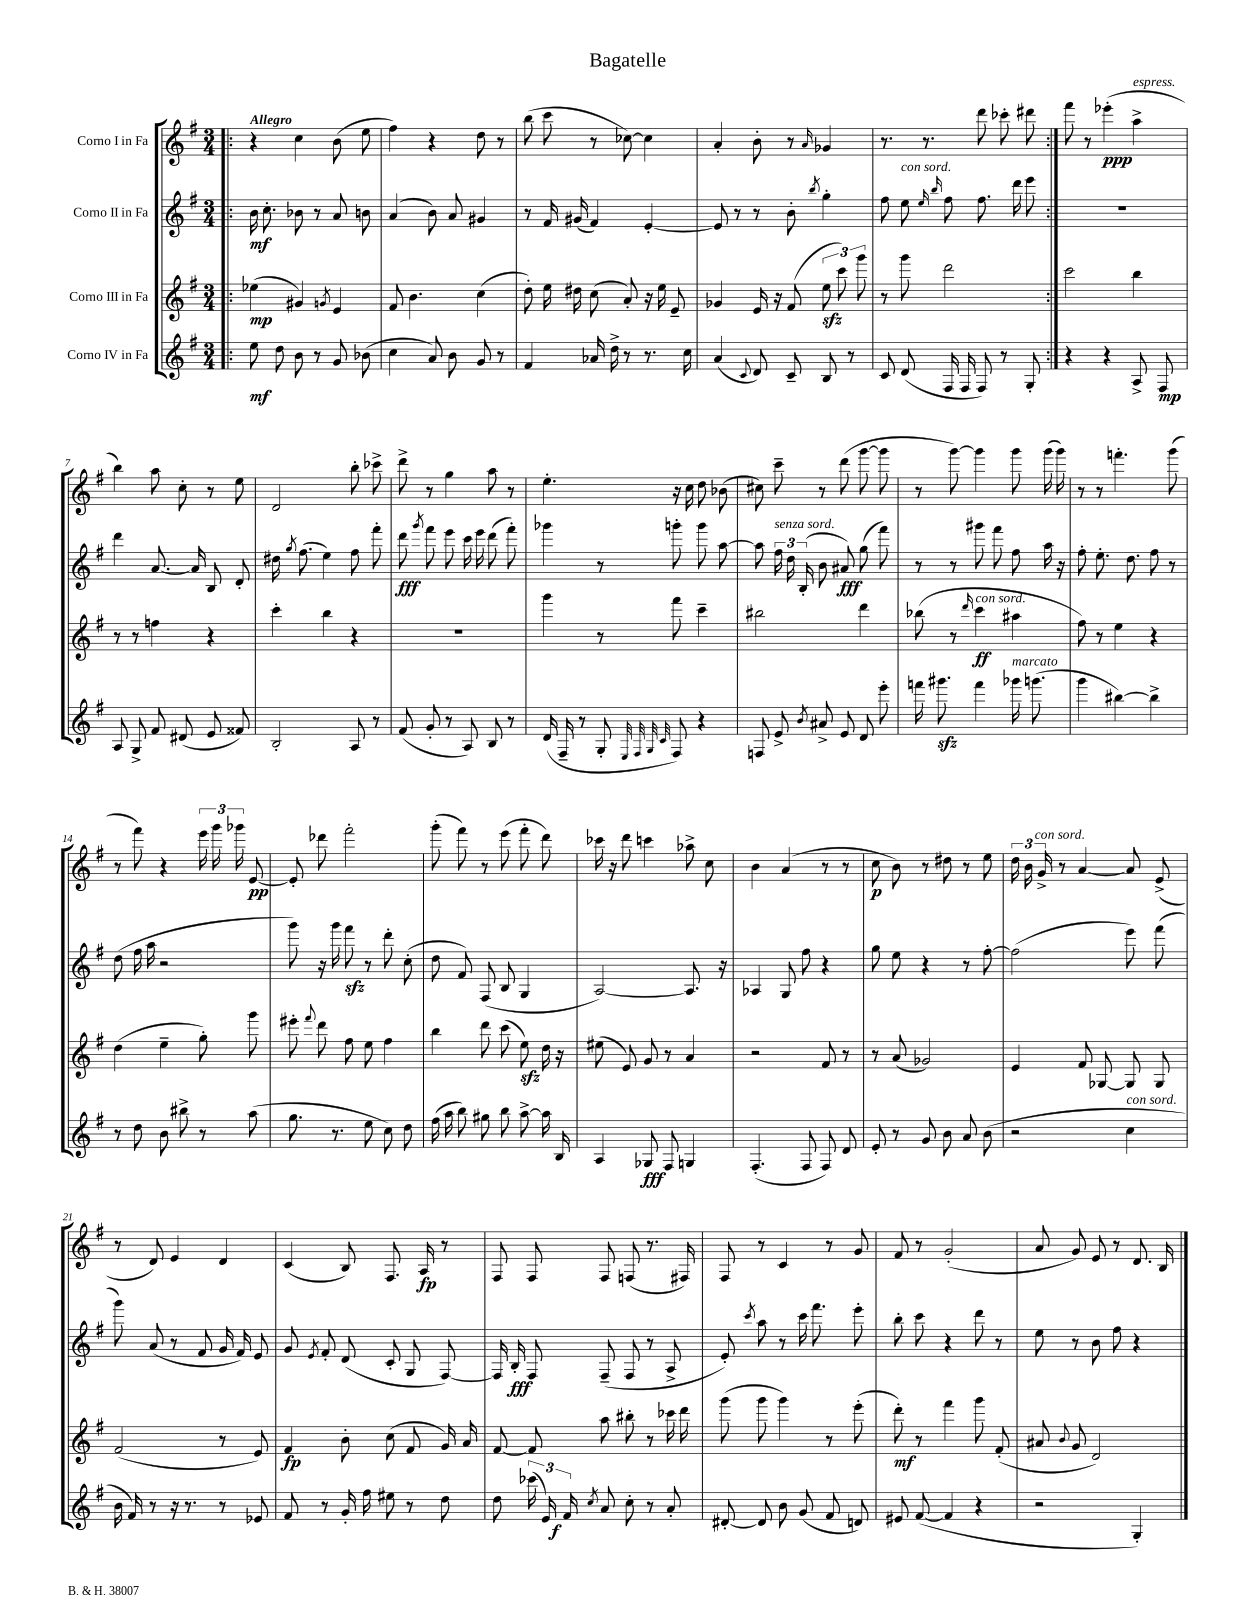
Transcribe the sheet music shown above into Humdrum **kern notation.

**kern	**dynam	**kern	**dynam	**kern	**dynam	**kern	**dynam
*part4	*part4	*part3	*part3	*part2	*part2	*part1	*part1
*staff4	*staff4	*staff3	*staff3	*staff2	*staff2	*staff1	*staff1
*I"Corno IV in Fa	*	*I"Corno III in Fa	*	*I"Corno II in Fa	*	*I"Corno I in Fa	*
*clefG2	*	*clefG2	*	*clefG2	*	*clefG2	*
*k[f#]	*	*k[f#]	*	*k[f#]	*	*k[f#]	*
*M3/4	*	*M3/4	*	*M3/4	*	*M3/4	*
=1!|:	=1!|:	=1!|:	=1!|:	=1!|:	=1!|:	=1!|:	=1!|:
!	!	!	!	!	!	!LO:TX:a:B:t=Allegro	!
8ee\	mf	(4ee-X\	mp	16b\	mf	4r	.
.	.	.	.	8.cc'\	.	.	.
8dd\	.	.	.	.	.	.	.
8b\	.	4g#X/)	.	8b-X\	.	4cc\	.
8r	.	.	.	8r	.	.	.
.	.	8qgn/	.	.	.	.	.
8g/	.	4e/	.	8a/	.	(8b\	.
(8b-X\	.	.	.	8bn\	.	8ee\	.
=2	=2	=2	=2	=2	=2	=2	=2
4cc\	.	8f#/	.	(4a/	.	4ff#\)	.
.	.	4.b\	.	.	.	.	.
8a/)	.	.	.	8b\)	.	4r	.
8b\	.	.	.	8a/	.	.	.
8g/	.	(4cc\	.	4g#X/	.	8dd\	.
8r	.	.	.	.	.	8r	.
=3	=3	=3	=3	=3	=3	=3	=3
4f#/	.	8dd'\)	.	8r	.	(8bb\	.
.	.	16ee\	.	16f#/	.	8ccc\	.
.	.	16dd#X\	.	(16g#X/	.	.	.
16a-X/	.	(8cc\	.	4f#/)	.	8r	.
16dd^\	.	.	.	.	.	.	.
8r	.	8a'/)	.	.	.	[8cc-X\)	.
8.r	.	16r	.	[4e'/	.	4cc-\]	.
.	.	16ee\	.	.	.	.	.
.	.	8e~/	.	.	.	.	.
16cc\	.	.	.	.	.	.	.
=4	=4	=4	=4	=4	=4	=4	=4
(4a/	.	4g-X/	.	8e/]	.	4a'/	.
.	.	.	.	8r	.	.	.
8qqc/	.	.	.	.	.	.	.
8d/)	.	16e/	.	8r	.	8b'\	.
.	.	16r	.	.	.	.	.
8c~/	.	(8f#/	.	8b'\	.	8r	.
.	.	.	.	8qbb/	.	16qqa/	.
8B/	.	12eezz\	.	4gg'\	.	4g-X/	.
.	.	12ccc\)	.	.	.	.	.
8r	.	.	.	.	.	.	.
.	.	12ggg\	.	.	.	.	.
=5	=5	=5	=5	=5	=5	=5	=5
8c/	.	8r	.	8ff#\	.	8.r	.
!	!	!	!	!LO:TX:a:i:t=con sord.	!	!	!
(8d/	.	8ggg\	.	8ee\	.	.	.
.	.	.	.	.	.	8.r	.
.	.	.	.	16qqee/	.	.	.
.	.	.	.	16qqbb/	.	.	.
16F#/	.	2ddd\	.	8ff#\	.	.	.
16F#/	.	.	.	.	.	.	.
8F#/)	.	.	.	8.ff#\	.	8ddd\	.
8r	.	.	.	.	.	8ccc-X'\	.
.	.	.	.	16ddd\	.	.	.
8G'/	.	.	.	8eee\	.	8ddd#X\	.
=6:|!	=6:|!	=6:|!	=6:|!	=6:|!	=6:|!	=6:|!	=6:|!
4r	.	2ccc\	.	2.r	.	8fff#\	.
.	.	.	.	.	.	8r	.
4r	.	.	.	.	.	(4eee-X'\	ppp
!	!	!	!	!	!	!LO:TX:a:i:t=espress.	!
8A^/	.	4bb\	.	.	.	4aa^\	.
8F#/	mp	.	.	.	.	.	.
!!LO:LB:g=z
=7	=7	=7	=7	=7	=7	=7	=7
8A/	.	8r	.	4ddd\	.	4bb\)	.
8G^/	.	8r	.	.	.	.	.
8f#/	.	4ffn\	.	[8.a/	.	8aa\	.
(8d#X/	.	.	.	.	.	8cc'\	.
.	.	.	.	16a/]	.	.	.
8e/	.	4r	.	8B/	.	8r	.
8f##X/)	.	.	.	8d'/	.	8ee\	.
=8	=8	=8	=8	=8	=8	=8	=8
2B'/	.	4ccc'\	.	16dd#X\	.	2d/	.
.	.	.	.	8qgg/	.	.	.
.	.	.	.	(8.ff#\	.	.	.
.	.	4bb\	.	4ee\)	.	.	.
8A/	.	4r	.	8ff#\	.	8bb'\	.
8r	.	.	.	8fff#'\	.	8ccc-X^\	.
=9	=9	=9	=9	=9	=9	=9	=9
(8f#/	.	2.r	.	8ddd\	fff	8ddd^\	.
.	.	.	.	8qggg/	.	.	.
8g'/	.	.	.	8fff#\	.	8r	.
8r	.	.	.	8eee\	.	4gg\	.
8A/)	.	.	.	16ccc\	.	.	.
.	.	.	.	16eee\	.	.	.
8B/	.	.	.	(8ddd\	.	8aa\	.
8r	.	.	.	8fff#'\)	.	8r	.
=10	=10	=10	=10	=10	=10	=10	=10
(16d/	.	4ggg\	.	4ggg-X\	.	4.ee'\	.
16F#~/	.	.	.	.	.	.	.
8r	.	.	.	.	.	.	.
8G'/	.	8r	.	8r	.	.	.
32qqE/	.	.	.	.	.	.	.
32qqF#/	.	.	.	.	.	.	.
32qqG/	.	.	.	.	.	.	.
32qqc/	.	.	.	.	.	.	.
8F#/)	.	8fff#\	.	8gggn'\	.	16r	.
.	.	.	.	.	.	16cc\	.
4r	.	4ccc~\	.	8ggg\	.	8dd\	.
.	.	.	.	[8aa\	.	(8b-X\	.
=11	=11	=11	=11	=11	=11	=11	=11
8Fn/	.	2bb#X\	.	8aa\]	.	8cc#X\)	.
!	!	!	!	!LO:TX:a:i:t=senza sord.	!	!	!
8e^/	.	.	.	24ff#\	.	8ccc~\	.
.	.	.	.	24dd\	.	.	.
.	.	.	.	(24B'/	.	.	.
8qb/	.	.	.	.	.	.	.
8a#X^/	.	.	.	8b\	.	8r	.
8e/	.	.	.	8a#X/)	fff	(8ddd\	.
8d/	.	4ddd\	.	(8gg\	.	[8ggg\	.
8eee'\	.	.	.	8fff#\)	.	8ggg\]	.
=12	=12	=12	=12	=12	=12	=12	=12
16fffn\	.	(8bb-X\	.	8r	.	8r	.
8.ggg#Xzz\	.	.	.	.	.	.	.
.	.	8r	.	8r	.	[8ggg\)	.
.	.	16qqddd/	.	.	.	.	.
!	!	!LO:TX:a:i:t=con sord.	!	!	!	!	!
4fff\	.	4ccc\	ff	8ggg#X\	.	4ggg\]	.
.	.	.	.	8fff#\	.	.	.
!LO:TX:a:i:t=marcato	!	!	!	!	!	!	!
16ggg-X\	.	4aa#X\	.	8ff#\	.	8ggg\	.
(8.gggn\	.	.	.	.	.	.	.
.	.	.	.	16aa\	.	(16ggg\	.
.	.	.	.	16r	.	16ggg\)	.
=13	=13	=13	=13	=13	=13	=13	=13
4ggg\	.	8ff#\)	.	8ff#'\	.	8r	.
.	.	8r	.	8.ee'\	.	8r	.
[4bb#X\)	.	4ee\	.	.	.	4.fffn'\	.
.	.	.	.	8.dd\	.	.	.
4bb#^\]	.	4r	.	8ff#\	.	.	.
.	.	.	.	8r	.	(8ggg\	.
!!LO:LB:g=z
=14	=14	=14	=14	=14	=14	=14	=14
8r	.	(4dd\	.	(8dd\	.	8r	.
8dd\	.	.	.	16ff#\	.	8fff#\)	.
.	.	.	.	16aa\	.	.	.
8b\	.	4ee~\	.	2r	.	4r	.
8bb#X^\	.	.	.	.	.	.	.
8r	.	8gg'\)	.	.	.	24eee\	.
.	.	.	.	.	.	24ggg\	.
.	.	.	.	.	.	24ggg-X\	.
(8aa\	.	8ggg\	.	.	.	[8e/	pp
=15	=15	=15	=15	=15	=15	=15	=15
8.gg\	.	8eee#X'\	.	8ggg\)	.	8e'/]	.
.	.	8qqfff#/	.	.	.	.	.
.	.	8ddd\	.	16r	.	8ddd-X\	.
8.r	.	.	.	16ggg\	.	.	.
.	.	8ff#\	.	8fff#zz\	.	2fff#'\	.
8ee\	.	8ee\	.	8r	.	.	.
8cc\)	.	4ff#\	.	8ddd'\	.	.	.
8dd\	.	.	.	(8cc'\	.	.	.
=16	=16	=16	=16	=16	=16	=16	=16
(16ff#\	.	4bb\	.	8dd\	.	(8ggg'\	.
16aa\	.	.	.	.	.	.	.
8bb\)	.	.	.	8f#/)	.	8fff#\)	.
8gg#X\	.	8ddd\	.	(8F#/	.	8r	.
8bb\	.	(8ccc\	.	8B/	.	(8eee\	.
[8aa^\	.	8eezz\)	.	4G/	.	8fff#'\	.
16aa\]	.	16dd\	.	.	.	8ddd\)	.
16B/	.	16r	.	.	.	.	.
=17	=17	=17	=17	=17	=17	=17	=17
4A/	.	(8ee#X\	.	[2A/)	.	16ccc-X\	.
.	.	.	.	.	.	16r	.
.	.	8e/)	.	.	.	8ddd\	.
8G-X/	fff	8g/	.	.	.	4cccn\	.
8F#/	.	8r	.	.	.	.	.
4Gn/	.	4a/	.	8.A/]	.	8aa-X^\	.
.	.	.	.	.	.	8cc\	.
.	.	.	.	16r	.	.	.
=18	=18	=18	=18	=18	=18	=18	=18
(4.F#'/	.	2r	.	4A-X/	.	4b\	.
.	.	.	.	8G/	.	(4a/	.
8F#/	.	.	.	8ff#\	.	.	.
8F#/)	.	8f#/	.	4r	.	8r	.
8d/	.	8r	.	.	.	8r	.
=19	=19	=19	=19	=19	=19	=19	=19
8e'/	.	8r	.	8gg\	.	8cc\	p
8r	.	(8a/	.	8ee\	.	8b\)	.
8g/	.	2g-X/)	.	4r	.	8r	.
8b\	.	.	.	.	.	8dd#X\	.
8a/	.	.	.	8r	.	8r	.
(8b\	.	.	.	[8ff#'\	.	8ee\	.
=20	=20	=20	=20	=20	=20	=20	=20
2r	.	4e/	.	(2ff#\]	.	24dd\	.
.	.	.	.	.	.	24b\	.
!	!	!	!	!	!	!LO:TX:a:i:t=con sord.	!
.	.	.	.	.	.	24g^/	.
.	.	.	.	.	.	8r	.
.	.	8f#/	.	.	.	[4a/	.
.	.	[8G-X/	.	.	.	.	.
!LO:TX:a:i:t=con sord.	!	!	!	!	!	!	!
4cc\	.	8G-/]	.	8eee\)	.	8a/]	.
.	.	8G-/	.	(8fff#\	.	(8e^/	.
!!LO:LB:g=z
=21	=21	=21	=21	=21	=21	=21	=21
16b\	.	(2f#/	.	8ggg\)	.	8r	.
16f#/)	.	.	.	.	.	.	.
8r	.	.	.	(8a/	.	8d/)	.
16r	.	.	.	8r	.	4e/	.
8.r	.	.	.	.	.	.	.
.	.	.	.	8f#/	.	.	.
8r	.	8r	.	16g/	.	4d/	.
.	.	.	.	16f#/)	.	.	.
8e-X/	.	8e/)	.	8e/	.	.	.
=22	=22	=22	=22	=22	=22	=22	=22
8f#/	.	4f#/	fp	8g/	.	(4c/	.
.	.	.	.	8qe/	.	.	.
8r	.	.	.	8f#'/	.	.	.
16g'/	.	8b'\	.	(8d/	.	8B/)	.
16ff#\	.	.	.	.	.	.	.
8ee#X\	.	(8cc\	.	8c'/	.	8.F#/	.
8r	.	8f#/	.	8G/	.	.	.
.	.	.	.	.	.	16A/	fp
8dd\	.	16g/)	.	[8F#/)	.	8r	.
.	.	16a/	.	.	.	.	.
=23	=23	=23	=23	=23	=23	=23	=23
8dd\	.	[8f#/	.	16F#/]	.	8F#/	.
.	.	.	.	16B'/	fff	.	.
(24ccc-X\	.	8f#/]	.	8F#/	.	8F#/	.
24e/)	.	.	.	.	.	.	.
24f#/	f	.	.	.	.	.	.
8qcc/	.	.	.	.	.	.	.
8a/	.	8aa\	.	(8F#~/	.	8F#/	.
8cc'\	.	8bb#X'\	.	8F#/	.	(8Fn/	.
8r	.	8r	.	8r	.	8.r	.
8a'/	.	16ccc-X\	.	8A^/	.	.	.
.	.	16ddd\	.	.	.	16F#X/)	.
=24	=24	=24	=24	=24	=24	=24	=24
[8d#X'/	.	(8ggg\	.	8e'/)	.	8F#/	.
.	.	.	.	8qccc/	.	.	.
8d#/]	.	8ggg\	.	8aa\	.	8r	.
8b\	.	4ggg\)	.	8r	.	4c/	.
(8g/	.	.	.	16ccc\	.	.	.
.	.	.	.	8.fff#\	.	.	.
8f#/	.	8r	.	.	.	8r	.
8dn/)	.	(8eee'\	.	8eee'\	.	8g/	.
=25	=25	=25	=25	=25	=25	=25	=25
8e#X/	.	8ddd'\)	mf	8bb'\	.	8f#/	.
([8f#/	.	8r	.	8ccc\	.	8r	.
4f#/]	.	4fff#\	.	4r	.	(2g'/	.
4r	.	8ggg\	.	8ddd\	.	.	.
.	.	(8f#'/	.	8r	.	.	.
=26	=26	=26	=26	=26	=26	=26	=26
2r	.	8a#X/	.	8ee\	.	8a/	.
.	.	8qqb/	.	.	.	.	.
.	.	8g/	.	8r	.	8g/)	.
.	.	2d/)	.	8b\	.	8e/	.
.	.	.	.	8ff#\	.	8r	.
4G'/)	.	.	.	4r	.	8.d/	.
.	.	.	.	.	.	16B/	.
==	==	==	==	==	==	==	==
*-	*-	*-	*-	*-	*-	*-	*-
